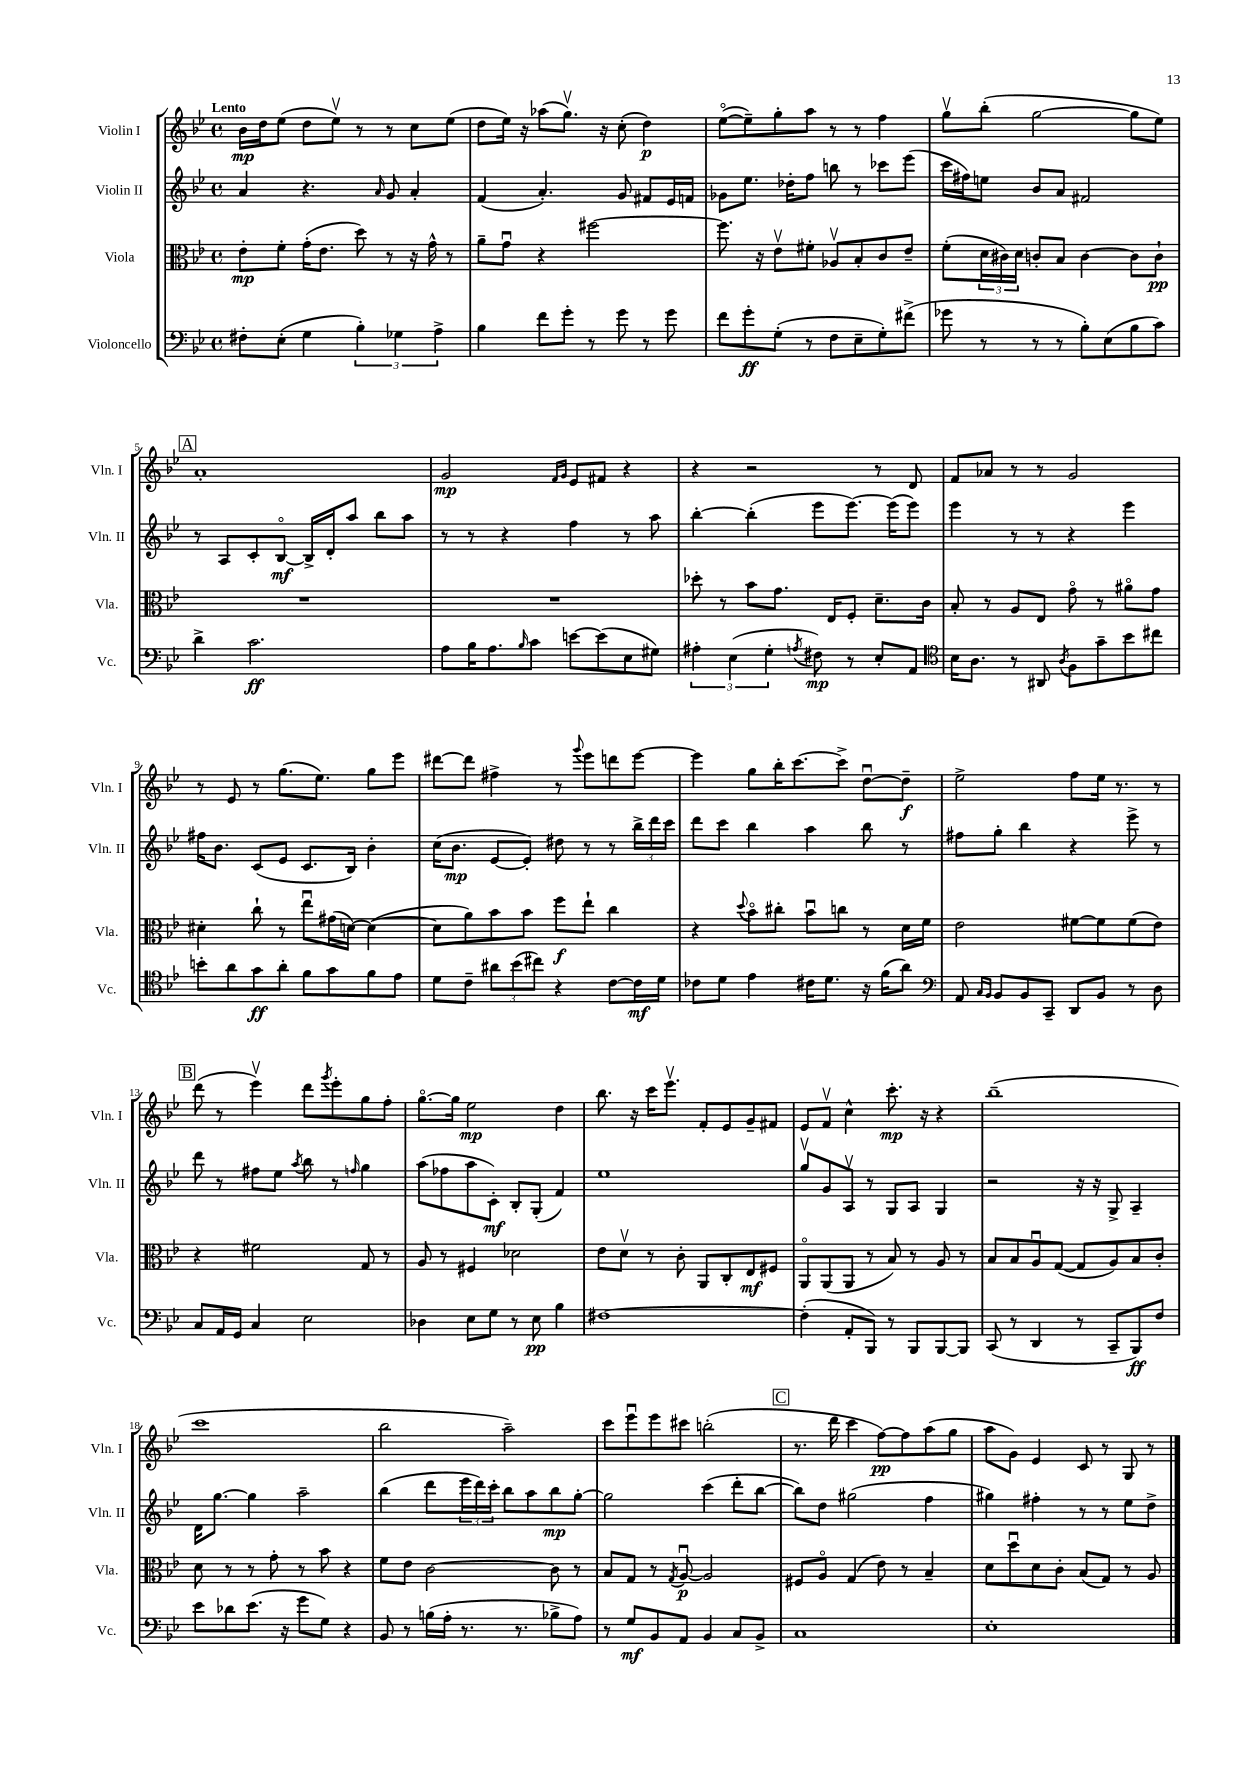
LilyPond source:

<<
\new StaffGroup <<
\new Staff = "s0" \with { instrumentName = "Violin I" shortInstrumentName = "Vln. I" } {
    \clef treble \key bes \major \defaultTimeSignature \time 4/4 \tempo "Lento"
    bes'16\mp d''16 ees''8( d''8 ees''8\upbow) r8 r8 c''8 ees''8( |
    d''8 ees''16) r16 aes''8( g''8.\upbow) r16 c''8-.( d''4\p) |
    ees''8~\flageolet( ees''8--) g''8-. a''8 r8 r8 f''4 |
    g''8\upbow bes''8-.( g''2~ g''8 ees''8) |
    \mark \markup { \box "A" } a'1-. |
    g'2\mp \grace { f'16 g'16 } ees'8 fis'8 r4 |
    r4 r2 r8 d'8 |
    f'8 aes'8 r8 r8 g'2 |
    r8 ees'8 r8 g''8.( ees''8.) g''8 ees'''8 |
    dis'''8~ dis'''8 fis''4-> r8 \appoggiatura { g'''8 } ees'''8 d'''8 ees'''8~ |
    ees'''4 g''8 bes''16-. c'''8.~ c'''8-> d''8~\downbow d''8--\f |
    ees''2-> f''8 ees''16 r8. r8 |
    \mark \markup { \box "B" } d'''8( r8 ees'''4\upbow) d'''8 \acciaccatura { g'''8 } ees'''8-. g''8 f''8-. |
    g''8.~\flageolet g''16 ees''2\mp d''4 |
    bes''8. r16 c'''16 ees'''8.\upbow f'8-. ees'8 g'8-- fis'8 |
    ees'8 f'8\upbow c''4-^ c'''8.-.\mp r16 r4 |
    bes''1--( |
    c'''1 |
    bes''2 a''2--) |
    c'''8 ees'''8\downbow ees'''8 cis'''8 b''2-.( |
    \mark \markup { \box "C" } r8. d'''16 c'''4 f''8~\pp) f''8 a''8( g''8 |
    a''8 g'8) ees'4 c'8 r8 g8 r8 \bar "|." |
}
\new Staff = "s1" \with { instrumentName = "Violin II" shortInstrumentName = "Vln. II" } {
    \clef treble \key bes \major \defaultTimeSignature \time 4/4
    a'4 r4. \grace { a'16 } g'8 a'4-. |
    f'4( a'4.-.) g'8 fis'8 ees'16 f'16 |
    ges'8 ees''8. des''16-. f''8 b''8 r8 ces'''8 ees'''8( |
    c'''16 fis''16) e''8 bes'8 a'8 fis'2 |
    \mark \markup { \box "A" } r8 a8 c'8-. bes8~\flageolet\mf bes16-> d'16-. a''8 bes''8 a''8 |
    r8 r8 r4 f''4 r8 a''8 |
    bes''4~-. bes''4-.( ees'''8 ees'''8.~) ees'''16( ees'''8) |
    ees'''4 r8 r8 r4 ees'''4 |
    fis''16 bes'8. c'8( ees'8 c'8. bes16) bes'4-. |
    c''16( bes'8.\mp ees'8~ ees'8-.) dis''8 r8 r8 \tuplet 3/2 { bes''16-> d'''16 c'''16 } |
    d'''8 c'''8 bes''4 a''4 bes''8 r8 |
    fis''8 g''8-. bes''4 r4 ees'''8-> r8 |
    \mark \markup { \box "B" } d'''8 r8 fis''8 ees''8 \acciaccatura { a''8 } bes''8 r8 \grace { f''16 } g''4 |
    a''8( fes''8 a''8 c'8-.\mf) bes8-. g8-.( f'4) |
    ees''1 |
    g''8\upbow g'8 a8\upbow r8 g8 a8 g4 |
    r2 r16 r16 g8-> a4-- |
    d'16 g''8.~ g''4 a''2-- |
    bes''4( d'''8 \tuplet 3/2 { ees'''16 d'''16) c'''16-. } bes''8 a''8 bes''8\mp g''8~-. |
    g''2 c'''4( d'''8-. bes''8~ |
    \mark \markup { \box "C" } bes''8) d''8 gis''2( f''4 |
    gis''4) fis''4-. r8 r8 ees''8 d''8-> \bar "|." |
}
\new Staff = "s2" \with { instrumentName = "Viola" shortInstrumentName = "Vla." } {
    \clef alto \key bes \major \defaultTimeSignature \time 4/4
    ees'8-.\mp f'8-. g'16-.( ees'8. d''8) r8 r16 g'16-^ r8 |
    a'8-- g'8\downbow r4 fis''2~ |
    fis''8. r16 ees'8\upbow fis'8-. aes8\upbow bes8-. c'8 ees'8-- |
    f'8-.( \tuplet 3/2 { d'16 cis'16) d'16 } c'8-. bes8 c'4~ c'8 c'8-!\pp |
    \mark \markup { \box "A" } R1 |
    R1 |
    des''8-. r8 bes'8 g'8. ees16 f8-. d'8.-- c'16 |
    bes8-. r8 a8 ees8 g'8\flageolet r8 ais'8\flageolet g'8 |
    dis'4-. c''8-! r8 ees''8\downbow gis'16( d'16~) d'4~( |
    d'8 a'8) bes'8 bes'8 f''8\f ees''8-! c''4 |
    r4 \appoggiatura { d''8 } bes'8\flageolet cis''8-. bes'8\downbow c''8 r8 d'16 f'16 |
    ees'2 fis'8~ fis'8 fis'8( ees'8) |
    \mark \markup { \box "B" } r4 fis'2 g8 r8 |
    a8 r8 fis4 des'2 |
    ees'8 d'8\upbow r8 c'8-. a,8 c8-. ees8\mf fis8 |
    a,8\flageolet a,8( a,8 r8 bes8) r8 a8 r8 |
    bes8 bes8 a8\downbow g8~( g8 a8) bes8 c'8-. |
    d'8 r8 r8 g'8-. r8 bes'8 r4 |
    f'8 ees'8 c'2~ c'8 r8 |
    bes8 g8 r8 \acciaccatura { g8 } a8~\downbow\p a2 |
    \mark \markup { \box "C" } fis8 a8\flageolet g4( ees'8) r8 bes4-- |
    d'8 d''8\downbow d'8 c'8-. bes8( g8) r8 a8 \bar "|." |
}
\new Staff = "s3" \with { instrumentName = "Violoncello" shortInstrumentName = "Vc." } {
    \clef bass \key bes \major \defaultTimeSignature \time 4/4
    fis8-. ees8-.( g4 \tuplet 3/2 { bes4-.) ges4 a4-> } |
    bes4 f'8 g'8-. r8 g'8 r8 g'8 |
    f'8 g'8-.\ff g8-.( r8 f8 ees8-- g8-.) fis'8->( |
    ges'8 r8 r8 r8 bes8-.) ees8( bes8 c'8) |
    \mark \markup { \box "A" } d'4-> c'2.\ff |
    a8 bes16 a8. \grace { bes16 } c'8 e'8~ e'8( ees8 gis8) |
    \tuplet 3/2 { ais4-. ees4( g4-. } \acciaccatura { a8 } fis8\mp) r8 ees8-. a,8 |
    \clef tenor bes16 a8. r8 ais,8 \acciaccatura { a8 } f8 g'8-- bes'8 cis''8 |
    b'8-. a'8 g'8\ff a'8-. f'8 g'8 f'8 ees'8 |
    d'8 c'8-- \tuplet 3/2 { ais'8 bes'8( cis''8) } r4 c'8~ c'16\mf d'16 |
    ces'8 d'8 ees'4 cis'16 d'8. r16 f'16( a'8) |
    \clef bass a,8 \grace { c16 bes,16 } bes,8 bes,8 c,8-- d,8 bes,8 r8 d8 |
    \mark \markup { \box "B" } c8 a,16 g,16 c4 ees2 |
    des4 ees8 g8 r8 ees8\pp bes4 |
    fis1~ |
    fis4-.( a,8-. bes,,8) r8 bes,,8 bes,,8~ bes,,8 |
    c,8( r8 d,4 r8 c,8-- bes,,8\ff) f8 |
    ees'8 des'8 ees'8.( r16 g'8 g8) r4 |
    bes,8 r8 b16( a16-. r8. r8. bes8-> a8) |
    r8 g8\mf bes,8 a,8 bes,4 c8 bes,8-> |
    \mark \markup { \box "C" } c1 |
    ees1-. \bar "|." |
}
>>
>>
